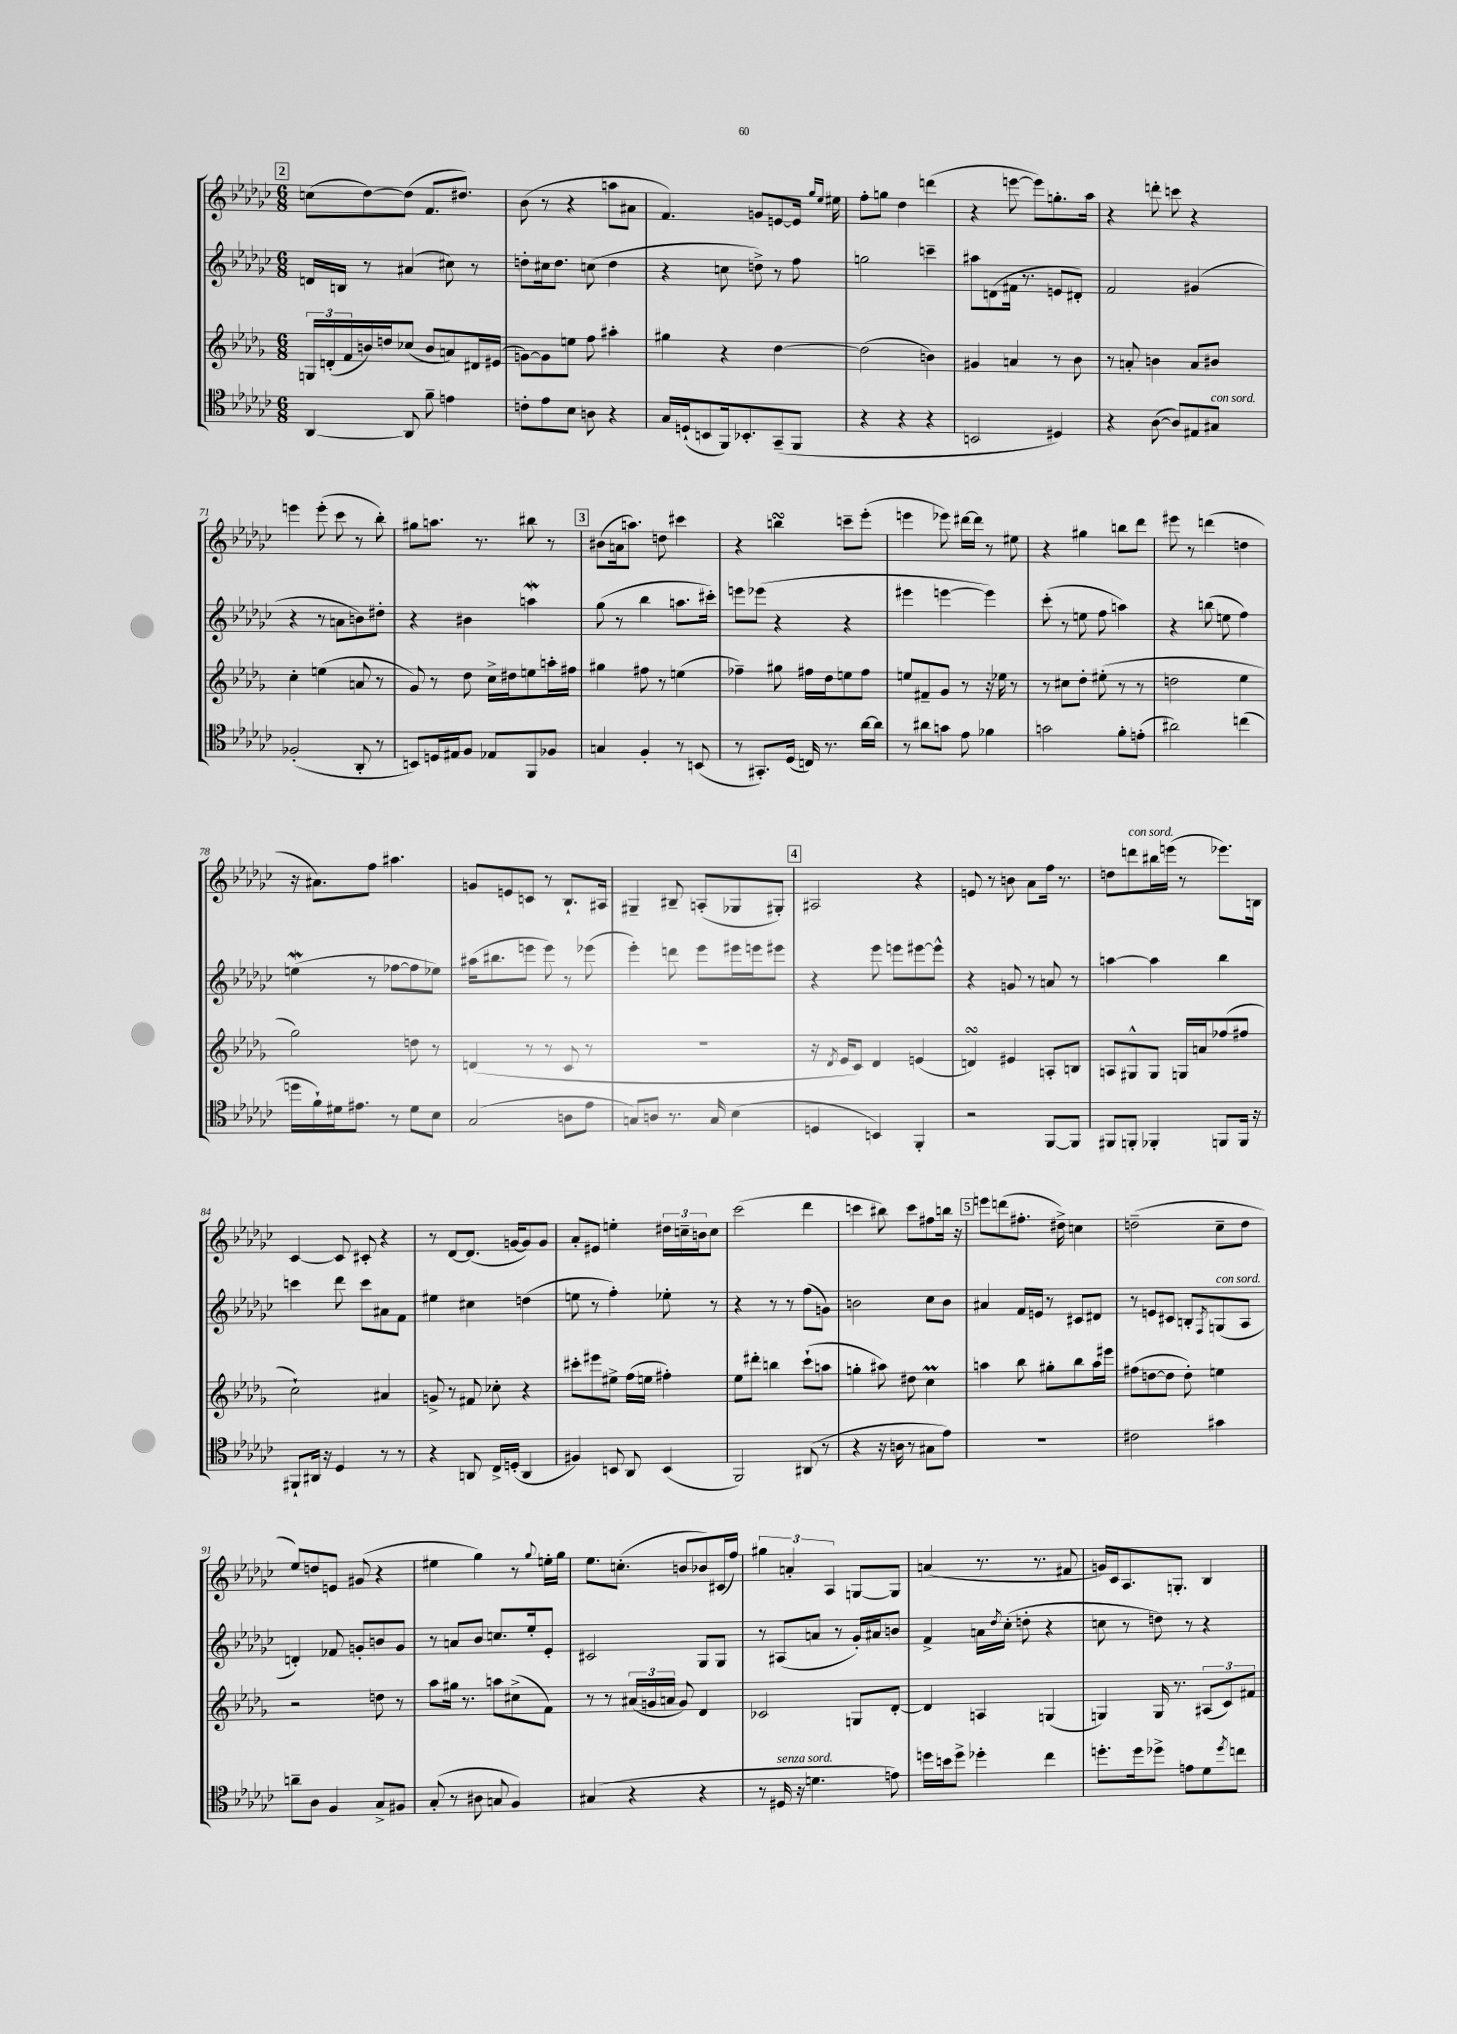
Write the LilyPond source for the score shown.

<<
\new StaffGroup <<
\new Staff = "s0" {
    \clef treble \key ges \major \numericTimeSignature \time 6/8
    \mark \markup { \box "2" } c''8( des''8~) des''8( f'8. dis''8.) |
    bes'8( r8 r4 a''8 ais'8 |
    f'4.) g'8 e'8~ e'16 \grace { ges''16 ees''16 } eis''16 |
    f''8-. g''8 des''4 d'''4( |
    r4 e'''8~ e'''8) g''8.-. aes''16 |
    r4 d'''8-. c'''8 r4 |
    e'''4 e'''8-.( ces'''8 r8 bes''8-.) |
    gis''8 a''8. r8. bis''8 r8 |
    \mark \markup { \box "3" } bis'8( a'16 a''8.) d''8 cis'''4 |
    r4 b''4\turn c'''8-- ees'''8-.( |
    e'''4 ees'''8) dis'''16~ dis'''16 r8 eis''8 |
    r4 gis''4 b''8 des'''8 |
    eis'''8 r8 d'''4( d''4 |
    r16 ais'8.) f''8 ais''4. |
    g'8 e'8 c'8 r8 bes8.-! ais16 |
    gis4-- bis8-- a8-.( ges8 gis8-.) |
    \mark \markup { \box "4" } ais2 r4 |
    e'8 r8 b'8 aes'8 f''16 r8. |
    d''8 d'''8^\markup { \italic "con sord." } bis''16 e'''16( r8 ees'''8.) b16 |
    ces'4~ ces'8 cis'8-. r4 |
    r8 des'8~ des'8.( g'16~ g'8) g'8 |
    aes'8-. eis'8 e''4-. \tuplet 3/2 { dis''16 c''16-- b'16 } c''8 |
    ces'''2( des'''4 |
    c'''4 bis''8) c'''8 fis''8 b''16 r16 |
    \mark \markup { \box "5" } e'''8 d'''8( fis''8.-. dis''16->) c''4 |
    d''2--( ces''8-- d''8 |
    ees''8) d''8 e'8 gis'8( r4 |
    eis''4 ges''4) r8 \appoggiatura { ges''8 } e''16-. ges''16 |
    ees''8. c''8.-.( b'8 bes'8) cis'16( f''16) |
    \tuplet 3/2 { gis''4 a'4-. aes4 } g8~ g8 |
    a'4( r8. r8. fis'8 |
    g'16) ces'16 aes8. g8.-. bes4 \bar "|." |
}
\new Staff = "s1" {
    \clef treble \key ges \major \numericTimeSignature \time 6/8
    \mark \markup { \box "2" } d'16 b16 r8 ais'4( cis''8) r8 |
    d''8-. cis''16 d''8. c''8( d''4 |
    r4 c''8 d''8->) r8 f''8 |
    g''2 c'''4-- |
    ais''8 d'8( fis'16 r8. e'8 dis'8-.) |
    f'2 gis'4( |
    r4 r8 a'8 b'8) dis''8-. |
    r4 bis'4 a''4\mordent |
    \mark \markup { \box "3" } ges''8( r8 bes''4 a''8. cis'''16-.) |
    e'''8 ees'''8( r4 r4 |
    eis'''4 e'''4~ e'''4) |
    ces'''8-.( r8 e''8 f''8 a''4) |
    r4 b''8( e''8 f''4) |
    e''4\mordent( r8 fes''8~ fes''8 ees''8) |
    ais''16( bis''8. e'''8 e'''8) r8 ees'''8( |
    ees'''4-.) d'''8 ees'''8 eis'''16 e'''16 eis'''8 |
    \mark \markup { \box "4" } r4 ees'''8 e'''8 eis'''8~ eis'''8-^ |
    r4 g'8 r8 a'8 r8 |
    a''4~ a''4 bes''4 |
    c'''4 des'''8 c'''8 ais'8 f'8 |
    eis''4 cis''4 d''4( |
    e''8 r8 f''4-.) ees''8-. r8 |
    r4 r8 r8 f''8( g'8) |
    b'2 ces''8 b'8 |
    \mark \markup { \box "5" } ais'4 f'16 e'16 r8 cis'8 dis'8 |
    r8 e'8 cis'8 b8-. \acciaccatura { f8 } g8^\markup { \italic "con sord." }( aes8 |
    d'4-.) fes'8 g'8-. b'8 g'8 |
    r8 a'8 bes'8 c''8. ees''16-. ees'8-. |
    cis'2 ges8 ges8 |
    r8 ais8( a'8 r8 ges'16-.) ais'16 b'8 |
    f'4-> a'16 \acciaccatura { des''8 } ces''16-.( d''8-. r4 |
    c''8 r8 d''8) r8 r4 \bar "|." |
}
\new Staff = "s2" {
    \clef treble \key des \major \numericTimeSignature \time 6/8
    \mark \markup { \box "2" } \tuplet 3/2 { g16 d'16-.( f'16 } b'16) d''16 ces''8( b'8 a'8) dis'16 eis'16( |
    g'8~) g'8 e''8 f''8 ais''4-. |
    gis''4 r4 des''4~ |
    des''2( b'4) |
    gis'4 a'4 r8 bes'8 |
    r8 a'8-. b'4 a'8 bis'8 |
    c''4-. e''4( a'8 r8 |
    ges'8) r8 des''8 c''16-> dis''16 e''8 a''16-. fis''16 |
    \mark \markup { \box "3" } gis''4 fis''8 r8 e''4( |
    fes''4--) gis''8 fis''16 des''16 e''8 fis''8 |
    e''8 fis'8-- ges'8 r8 r16 ees''16 r8 |
    r8 cis''8 des''8-. eis''8-.( r8 r8 |
    d''2 ees''4 |
    ges''2) d''8 r8 |
    d'4( r8 r8 c'8 r8 |
    R2. |
    \mark \markup { \box "4" } r16 \acciaccatura { des'8 } ees'16 c'8) des'4 e'4( |
    d'4\turn) eis'4 a8-. b8 |
    a8 gis8-^ gis8 g16 a'16 fes''8( fis''8 |
    c''2-!) ais'4 |
    g'8-> r8 fis'8 ces''8-. r4 |
    cis'''8-. eis'''8 eis''8-> f''16( e''16 fis''4-.) |
    ees''8 dis'''8-. b''4 c'''8-!( a''8 |
    g''4-. ais''8) dis''8 c''4\prall |
    \mark \markup { \box "5" } a''4 bes''8 gis''8-. bes''8 a''16 eis'''16 |
    fis''8( d''8~ d''8 d''8-.) e''4 |
    r2 d''8 r8 |
    aes''8 gis''16 r8. a''8 cis''8->( f'8) |
    r8 r8 \tuplet 3/2 { ais'16( g'16 a'16 } g'8) des'4 |
    ces'2 g8 des'8~-. |
    des'4 a4 g4( |
    g4) g16 r8. \tuplet 3/2 { ais8( c'8) fis'8 } \bar "|." |
}
\new Staff = "s3" {
    \clef tenor \key ges \major \numericTimeSignature \time 6/8
    \mark \markup { \box "2" } aes,4~ aes,8 f'8-- e'4 |
    c'8-. ees'8 bes8 a8 r4 |
    ges16 d16-!( b,8 f,16) bes,8.-. ges,8--( f,8 |
    r4 r4 r4 |
    b,2 dis4) |
    r4 aes8~( aes8) eis8 gis8^\markup { \italic "con sord." } |
    fes2-.( aes,8-. r8 |
    b,8) d16 eis16 f8 ees8 f,8 fes8 |
    \mark \markup { \box "3" } g4 f4-. r8 b,8( |
    r8 gis,8.-.) des16( c16) r8. aes'16~ aes'16 |
    r8 ais'8 g'8 ees'8 fes'4 |
    g'2 f'8-. e'8-.( |
    ais'2) c''4( |
    d''16 f'16-!) dis'16 eis'8. r8 dis'8 bes8 |
    ges2( a8 ees'8 |
    g8) a8 r8. g16 bes4( |
    \mark \markup { \box "4" } d4 b,4) f,4-. |
    r2 f,8~ f,8 |
    fis,8 f,8-. fes,4-. f,8 f,16 r16 |
    fis,8-! ais,16 r16 des4 r8 r8 |
    r4 a,8 ces16-> d16-.( a,4 |
    fis4) b,8 aes,8 b,4( |
    f,2) ais,8( r8 |
    r4 r16 a16 r8 gis8 ees'8) |
    \mark \markup { \box "5" } R2. |
    cis'2 gis'4 |
    a'8-- aes8 f4 ges8-> fis8 |
    ges8-.( r8 ais8 g8 f4) |
    gis4( r4 r4 |
    r8 dis16^\markup { \italic "senza sord." } r16 d'4. e'8) |
    d''16 b'16 d''8-> des''4-. ces''4 |
    d''8.-. d''16 des''8-> e'8 des'8 \acciaccatura { des''8 } c''8 \bar "|." |
}
>>
>>
\layout { \context { \Score currentBarNumber = #65 } }
